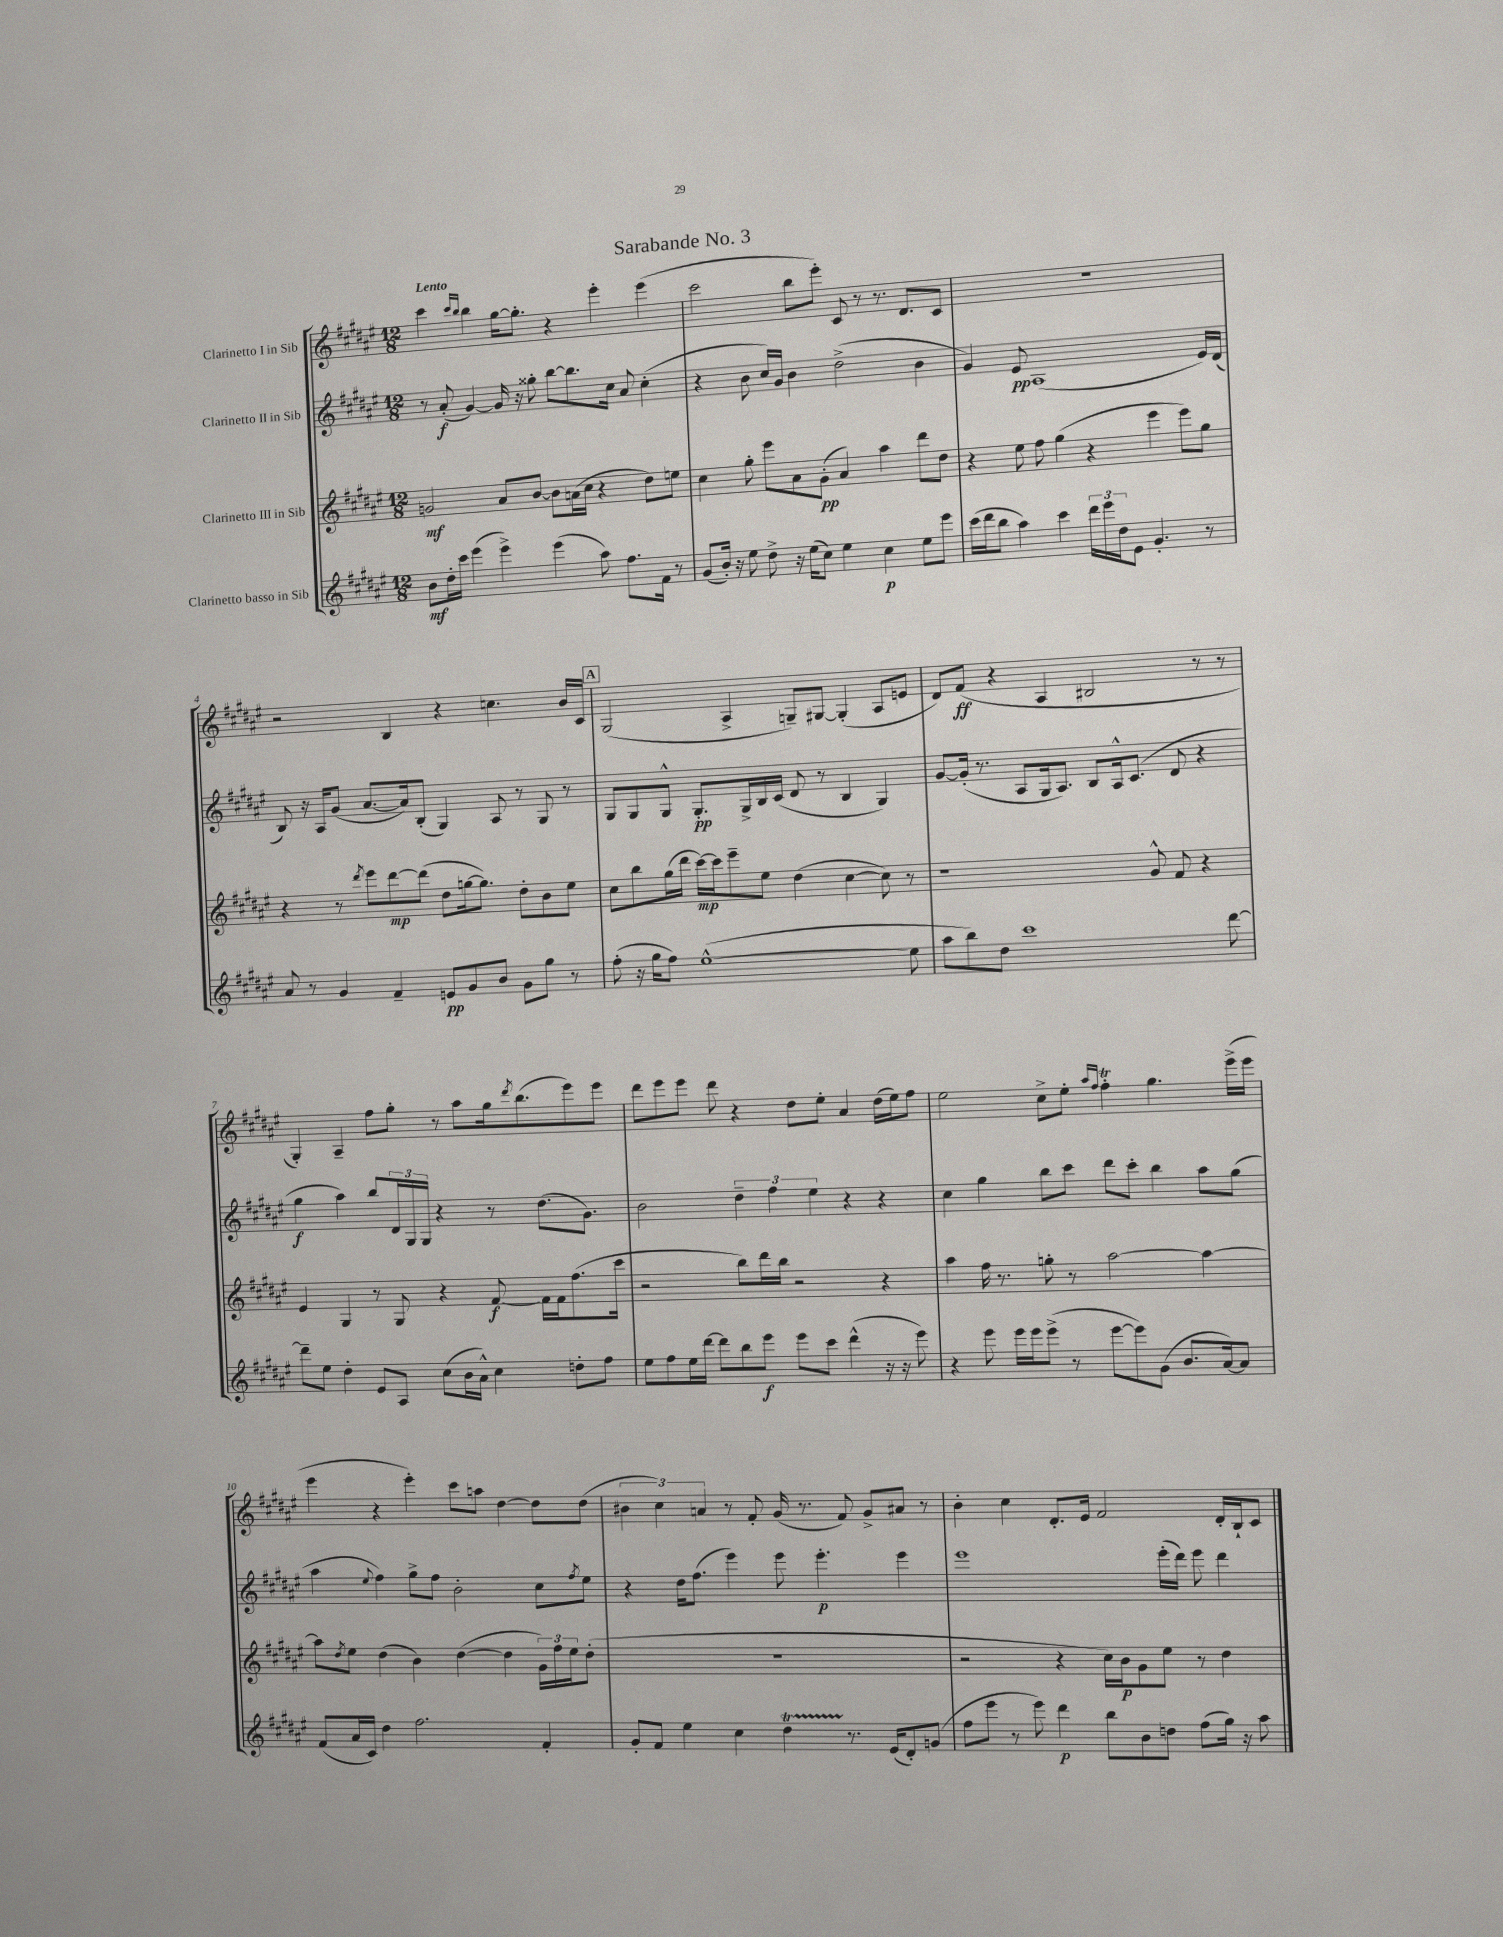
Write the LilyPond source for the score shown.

\header { title = "Sarabande No. 3" }
<<
\new StaffGroup <<
\new Staff = "s0" \with { instrumentName = "Clarinetto I in Sib" } {
    \clef treble \key fis \major \numericTimeSignature \time 12/8 \tempo "Lento"
    cis'''4 \grace { cis'''16 b''16 } b''4 gis''16~ gis''8.-. r4 eis'''4-. eis'''4( |
    cis'''2 b''8 eis'''8-.) cis'8 r8 r8. dis'8. cis'8 |
    R1. |
    r2 b4 r4 c''4. b'16 cis'16 |
    \mark \markup { \box "A" } gis2( ais4-> g8--) gis8~ gis4-.( ais8 e'8 |
    dis'8) fis'8\ff( r4 ais4 bis2 r8 r8 |
    gis4-.) ais4-- fis''8 gis''8-. r8 ais''8 gis''16 \acciaccatura { dis'''8 } b''8.( eis'''8) eis'''8 |
    dis'''8 eis'''8 eis'''8 dis'''8 r4 dis''8 eis''8-. ais'4 dis''16( eis''16) fis''8 |
    eis''2 cis''8-> eis''8-. \grace { ais''16 fis''16 } fis''4-.\trill gis''4. eis'''16->( eis'''16 |
    eis'''4 r4 eis'''4-.) cis'''8 a''8 dis''4~ dis''8 dis''8( |
    \tuplet 3/2 { bis'4 cis''4) a'4 } r8 fis'8-. gis'16( r8. fis'8) gis'8-> ais'8 r8 |
    b'4-. cis''4 dis'8.-. eis'16 fis'2 dis'16-. b16-! cis'8 \bar "|." |
}
\new Staff = "s1" \with { instrumentName = "Clarinetto II in Sib" } {
    \clef treble \key fis \major \numericTimeSignature \time 12/8
    r8 ais'8-.\f( gis'4~) gis'16 r16 gisis''8-. b''8~ b''8. cis''16 ais'8 cis''4-.( |
    r4 b'8 cis''16) gis'16 b'4 dis''2->( b'4 |
    gis'4) eis'8\pp ais1( eis'16) dis'16( |
    b8) r16 ais16 gis'8( ais'8.~ ais'16) b8-.( gis4) ais8 r8 gis8 r8 |
    \mark \markup { \box "A" } gis8 gis8 gis8-^ gis8.-.\pp gis16-> b16 cis'16( dis'8 r8 b4 gis4) |
    gis'8~ gis'16-.( r8. ais8 gis16 ais8.) b8 ais16-^ cis'8.( dis'8 r4 |
    gis''4\f ais''4) b''8 \tuplet 3/2 { dis'16 gis16 gis16 } r4 r8 dis''8.( gis'8.) |
    b'2 \tuplet 3/2 { dis''4-- fis''4 eis''4 } r4 r4 |
    cis''4 gis''4 b''8 cis'''8 dis'''8 cis'''8-. b''4 ais''8 gis''8( |
    ais''4 \appoggiatura { eis''8 } fis''4) gis''8-> fis''8 b'2-. cis''8 \acciaccatura { fis''8 } eis''8 |
    r4 dis''16 fis''8.( eis'''4) eis'''8 eis'''4.-.\p eis'''4 |
    eis'''1 eis'''16-.( dis'''16) eis'''8 dis'''4 \bar "|." |
}
\new Staff = "s2" \with { instrumentName = "Clarinetto III in Sib" } {
    \clef treble \key fis \major \numericTimeSignature \time 12/8
    g'2\mf ais'8 b'8~ b'8 a'16( cis''16 r4 dis''8) e''8 |
    cis''4 gis''8-. eis'''8 ais'8 gis'8-.\pp( ais'4) ais''4 dis'''8 dis''8 |
    r4 eis''8 fis''8 gis''4( r4 eis'''4 eis'''8) gis''8 |
    r4 r8 \acciaccatura { dis'''8 } eis'''8 dis'''8~\mp dis'''8( dis''8 g''16~ g''8.) dis''8-. b'8 eis''8 |
    \mark \markup { \box "A" } cis''8 b''8 gis''16( dis'''16 cis'''16~\mp) cis'''16 eis'''8-- eis''8 dis''4( cis''4~ cis''8) r8 |
    r1 gis'8-^ fis'8 r4 |
    eis'4 gis4 r8 gis8 r4 fis'8~\f fis'16 fis'16 fis''8.( cis'''16 |
    r2 b''8) dis'''16 b''16 r2 r4 |
    ais''4 fis''16 r8. g''8-. r8 ais''2~ ais''4~ |
    ais''8 \acciaccatura { dis''8 } eis''8 dis''4( b'4) dis''4~( dis''4 \tuplet 3/2 { gis'16) fis''16 eis''16 } dis''8-.( |
    R1. |
    r2 r4 cis''16) b'16\p gis'8 eis''8 r8 dis''4 \bar "|." |
}
\new Staff = "s3" \with { instrumentName = "Clarinetto basso in Sib" } {
    \clef treble \key fis \major \numericTimeSignature \time 12/8
    b'8\mf dis''16-. cis'''16 eis'''4( eis'''4->) eis'''4( ais''8) fis''8. fis'16 r8 |
    gis'8( b'16-.) r16 eis''8 dis''8-> r16 eis''16( cis''8) eis''4 cis''4\p eis''8 eis'''8 |
    cis'''16( dis'''16 b''8 ais''4) cis'''4 \tuplet 3/2 { dis'''16 eis'''16 dis''16 } eis'8 gis'4.-. r8 |
    ais'8 r8 gis'4 fis'4-- e'8\pp gis'8 b'8 gis'8 gis''8 r8 |
    \mark \markup { \box "A" } fis''8-.( r16 gis''16 fis''8) eis''1~-^( eis''8 |
    ais''8 b''8) dis''8 cis'''1 dis'''8~ |
    dis'''8-- eis''8 dis''4-. eis'8 ais8 cis''8( b'16 ais'16-^) cis''4 d''8-. fis''8 |
    eis''8 fis''8 eis''16 dis'''16~ dis'''8 b''8 eis'''8\f eis'''8 cis'''8 dis'''4-^( r16 r16 eis'''8) |
    r4 eis'''8 eis'''16 eis'''16 eis'''8->( r8 eis'''8~ eis'''8) gis'8( b'8. ais'16~) ais'8 |
    fis'8( ais'16 cis'16) dis''4 fis''2. fis'4-. |
    gis'8-. fis'8 eis''4 cis''4 dis''4\startTrillSpan r8.\stopTrillSpan eis'16( dis'8-.) g'8( |
    fis''8 eis'''8 r8 eis'''8) dis'''4\p b''8 b'8 d''8 fis''8( gis''16) r16 ais''8 \bar "|." |
}
>>
>>
